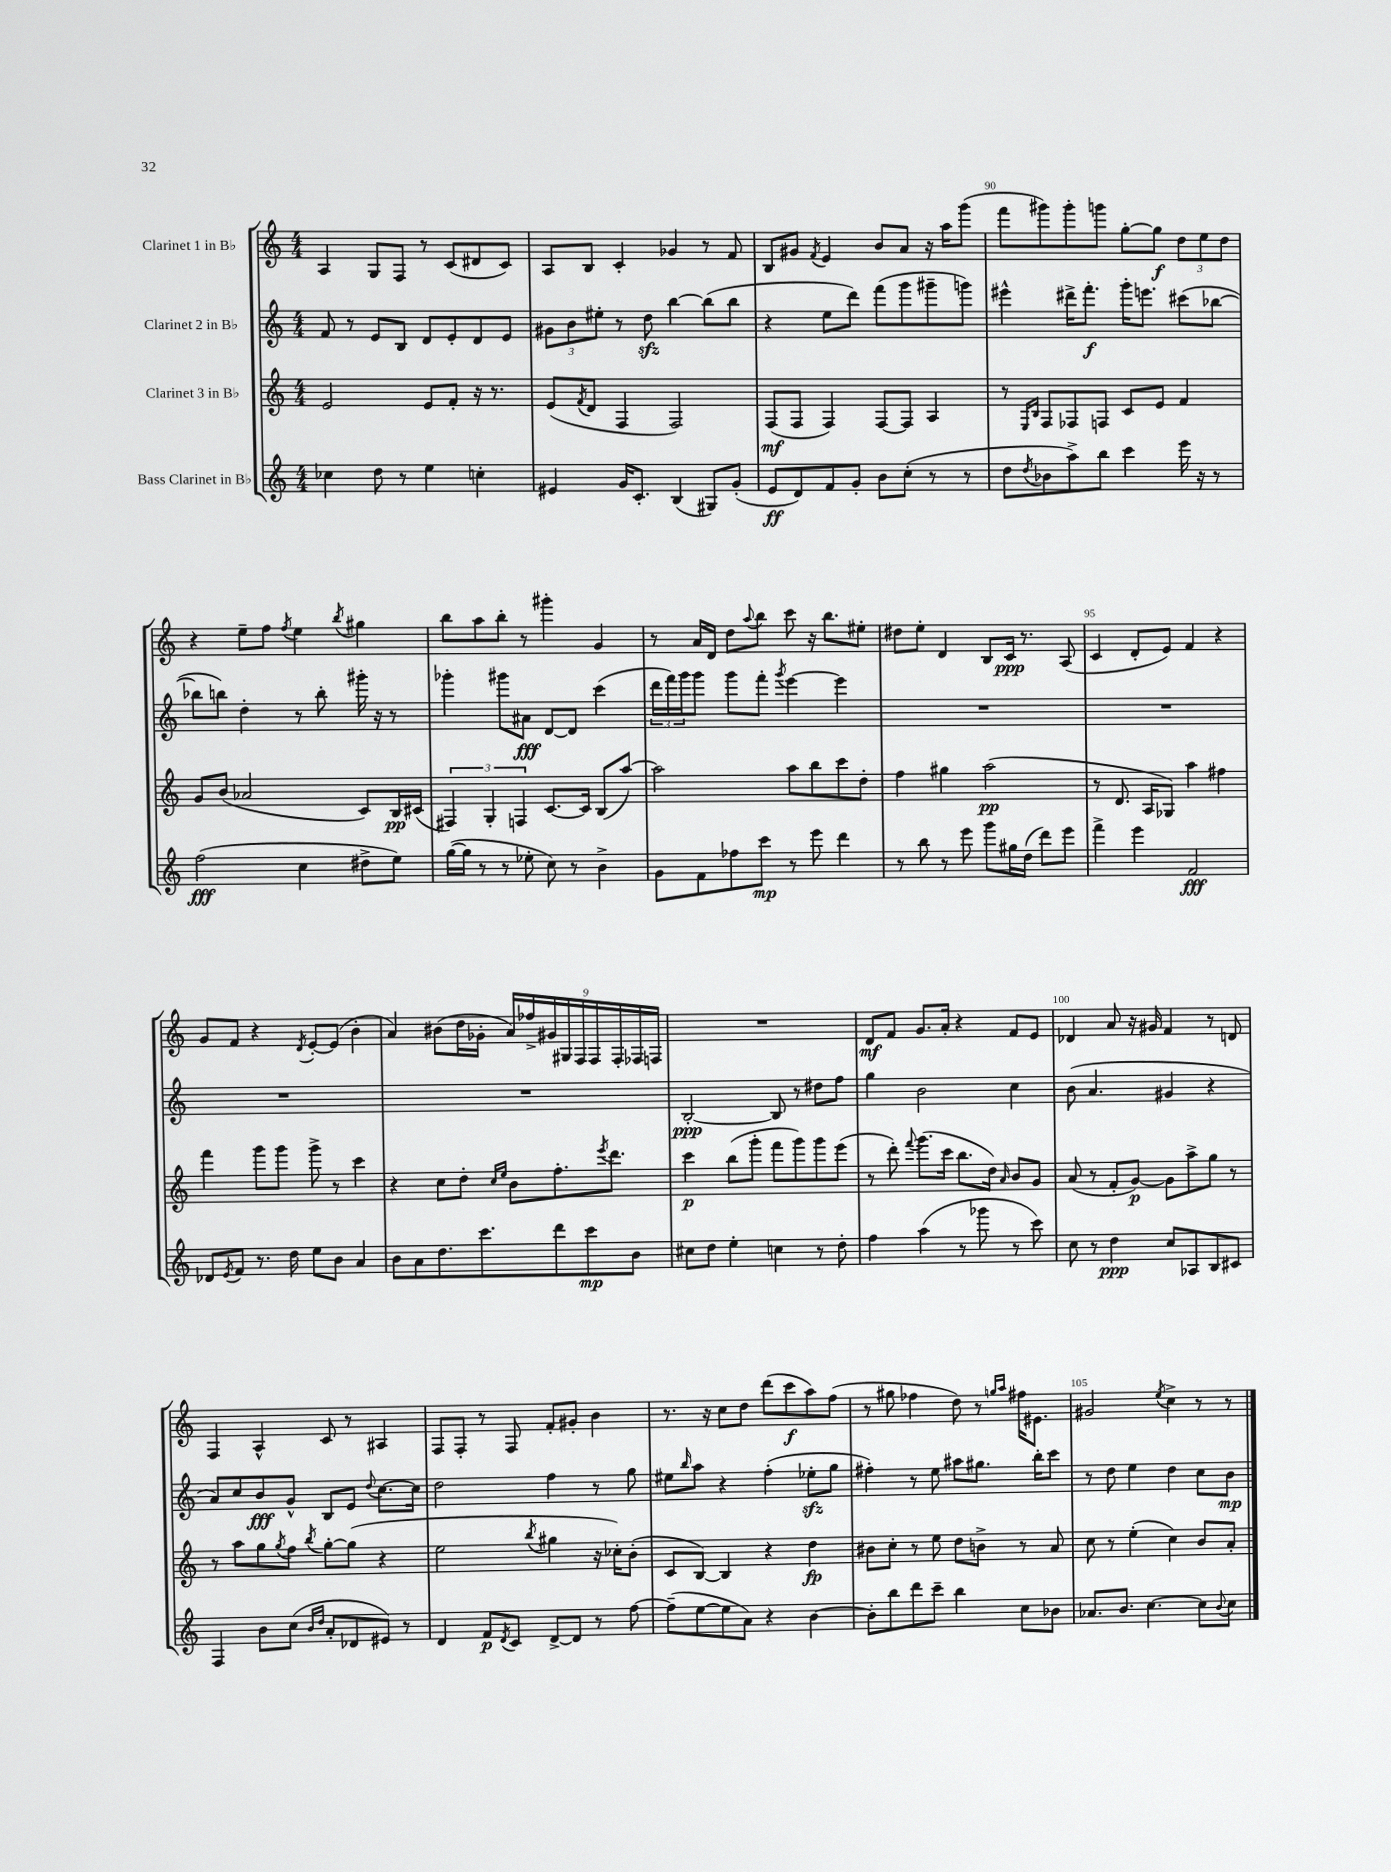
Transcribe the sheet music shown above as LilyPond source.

<<
\new StaffGroup <<
\new Staff = "s0" \with { instrumentName = "Clarinet 1 in Bb" } {
    \clef treble \key c \major \numericTimeSignature \time 4/4
    a4 g8 f8 r8 c'8( dis'8 c'8) |
    a8 b8 c'4-. ges'4 r8 f'8 |
    b8 gis'8 \acciaccatura { f'8 } e'4 b'8 a'8 r16 a''16 g'''8( |
    f'''8 gis'''8) gis'''8-. g'''8 g''8~-. g''8\f \tuplet 3/2 { d''8 e''8 d''8 } |
    r4 e''8-- f''8 \acciaccatura { f''8 } e''4 \acciaccatura { b''8 } gis''4 |
    b''8 a''8 b''8-. r8 gis'''4-. g'4 |
    r8 a'16 d'16 d''8 \appoggiatura { a''8 } b''8 c'''8 r16 b''8. eis''8-. |
    dis''8 e''8-. d'4 b8 c'16\ppp r8. a8( |
    c'4 d'8-. e'8) f'4 r4 |
    g'8 f'8 r4 \acciaccatura { d'8 } e'8~-. e'8( b'4-. |
    a'4) bis'8( d''16 ges'16-. \tuplet 9/8 { a'16) fes''16-> gis'16 gis16 f16 f16 f16-. fes16 f16 } |
    R1 |
    d'8\mf f'8 g'8. a'16-. r4 f'8 e'8 |
    des'4 a'8 r16 gis'16 f'4 r8 d'8 |
    f4 a4-^ c'8 r8 ais4 |
    f8 f8-. r8 f8 f'8-. gis'8-. b'4 |
    r8. r16 c''8 d''8 d'''8( c'''8\f a''8) f''8( |
    r8 gis''8 fes''4 d''8) r8 \grace { g''16 a''16 } fis''16 eis'8. |
    gis'2 \acciaccatura { e''8 } c''4-> r8 r8 \bar "|." |
}
\new Staff = "s1" \with { instrumentName = "Clarinet 2 in Bb" } {
    \clef treble \key c \major \numericTimeSignature \time 4/4
    f'8 r8 e'8 b8 d'8 e'8-. d'8 e'8 |
    \tuplet 3/2 { gis'8 b'8 eis''8-. } r8 d''8\sfz b''4~ b''8( b''8 |
    r4 e''8 d'''8) f'''8( g'''8 gis'''8-- g'''8) |
    eis'''4-^ dis'''16-> f'''8.-.\f g'''16-. e'''8. cis'''8( bes''8~ |
    bes''8 b''8) d''4-. r8 b''8-. gis'''16-. r16 r8 |
    ges'''4-. gis'''8 ais'8\fff d'8~ d'8 c'''4( |
    \tuplet 3/2 { d'''16 f'''16) g'''16 } g'''8 g'''8 f'''8-. \acciaccatura { g'''8 } e'''4~ e'''4 |
    R1 |
    R1 |
    R1 |
    R1 |
    b2~-.\ppp b8 r8 dis''8 f''8 |
    g''4 b'2 c''4 |
    b'8( a'4. gis'4 r4 |
    a'8) c''8 b'8\fff g'8-^ b8 e'8 \appoggiatura { d''8 } c''8.~ c''16 |
    d''2 f''4 r8 g''8 |
    eis''8 \grace { b''16 } a''8 r4 f''4-.( ees''8-.\sfz g''8 |
    fis''4-.) r8 e''8 ais''8 gis''8. b''16-. c'''8 |
    r8 d''8 e''4 d''4 c''8 b'8\mp \bar "|." |
}
\new Staff = "s2" \with { instrumentName = "Clarinet 3 in Bb" } {
    \clef treble \key c \major \numericTimeSignature \time 4/4
    e'2 e'8 f'8-. r16 r8. |
    e'8( \acciaccatura { f'8 } d'8 f4 f2) |
    f8\mf( f8 f4) f8~ f8 a4 |
    r8 \grace { e16 b16 } f8 fes8 f8 c'8 e'8 f'4 |
    g'8 b'8( aes'2 c'8) b16\pp cis'16( |
    \tuplet 3/2 { fis4) g4-. f4 } c'8.~ c'16 b8( a''8~) |
    a''2 a''8 b''8 c'''8 d''8-. |
    f''4 gis''4 a''2\pp( |
    r8 d'8. a16 ges8) a''4 fis''4 |
    f'''4 g'''8 g'''8 g'''8-> r8 c'''4 |
    r4 c''8 d''8-. \grace { c''16 e''16 } b'8 f''8.-. \acciaccatura { e'''8 } d'''8. |
    c'''4\p b''8( g'''8-. f'''8 g'''8) g'''8 e'''8( |
    r8 d'''8-.) \appoggiatura { f'''8 } g'''8.( c'''16 b''8. d''16) \grace { a'16 } b'8 g'8 |
    a'8( r8 f'8-. g'8~\p) g'8 a''8-> g''8 r8 |
    r8 a''8 g''8 \acciaccatura { g''8 } f''8 \acciaccatura { b''8 } g''8~-. g''8( r4 |
    e''2 \acciaccatura { b''8 } gis''4 r16 ces''16-.) b'8-.( |
    c'8 b8~) b4 r4 d''4\fp |
    bis'8 c''8-. r8 e''8 d''8 b'8-> r8 a'8 |
    c''8 r8 e''4-.( c''4) b'8 a'8-. \bar "|." |
}
\new Staff = "s3" \with { instrumentName = "Bass Clarinet in Bb" } {
    \clef treble \key c \major \numericTimeSignature \time 4/4
    ces''4 d''8 r8 e''4 c''4-. |
    eis'4 g'16 c'8.-. b4( gis8) g'8-.( |
    e'8\ff d'8) f'8 g'8-. b'8 c''8-.( r8 r8 |
    d''8 \acciaccatura { d''8 } bes'8 a''8->) b''8 c'''4 e'''16 r16 r8 |
    f''2\fff( c''4 dis''8-> e''8) |
    g''16~( g''16 r8 r8 ees''8-. c''8) r8 b'4-> |
    g'8 f'8 fes''8 c'''8\mp r8 e'''8 d'''4 |
    r8 b''8 r8 e'''8 g'''8 gis''16 d''16( d'''8) e'''8 |
    f'''4-> e'''4 f'2\fff |
    des'8 \acciaccatura { e'8 } f'8 r8. d''16 e''8 b'8 a'4 |
    b'8 a'8 d''8. c'''8. d'''8 c'''8\mp b'8 |
    cis''8 d''8 e''4-. c''4 r8 d''8-. |
    f''4 a''4( r8 ges'''8 r8 c'''8) |
    c''8 r8 d''4\ppp c''8 aes8 b8 cis'8 |
    f4 b'8 c''8( \grace { b'16 d''16 } a'8-. des'8 eis'8) r8 |
    d'4 f'8\p \acciaccatura { d'8 } c'8 d'8~-> d'8 r8 f''8~ |
    f''8--( e''8~ e''8 a'8) r4 b'4~ |
    b'8-. b''8 d'''8 c'''8-- b''4 c''8 bes'8 |
    aes'8. b'8. c''4.~ c''8 \appoggiatura { b'8 } c''8 \bar "|." |
}
>>
>>
\layout { \context { \Score currentBarNumber = #87 \override BarNumber.break-visibility = ##(#f #t #t) barNumberVisibility = #(every-nth-bar-number-visible 5) } }
